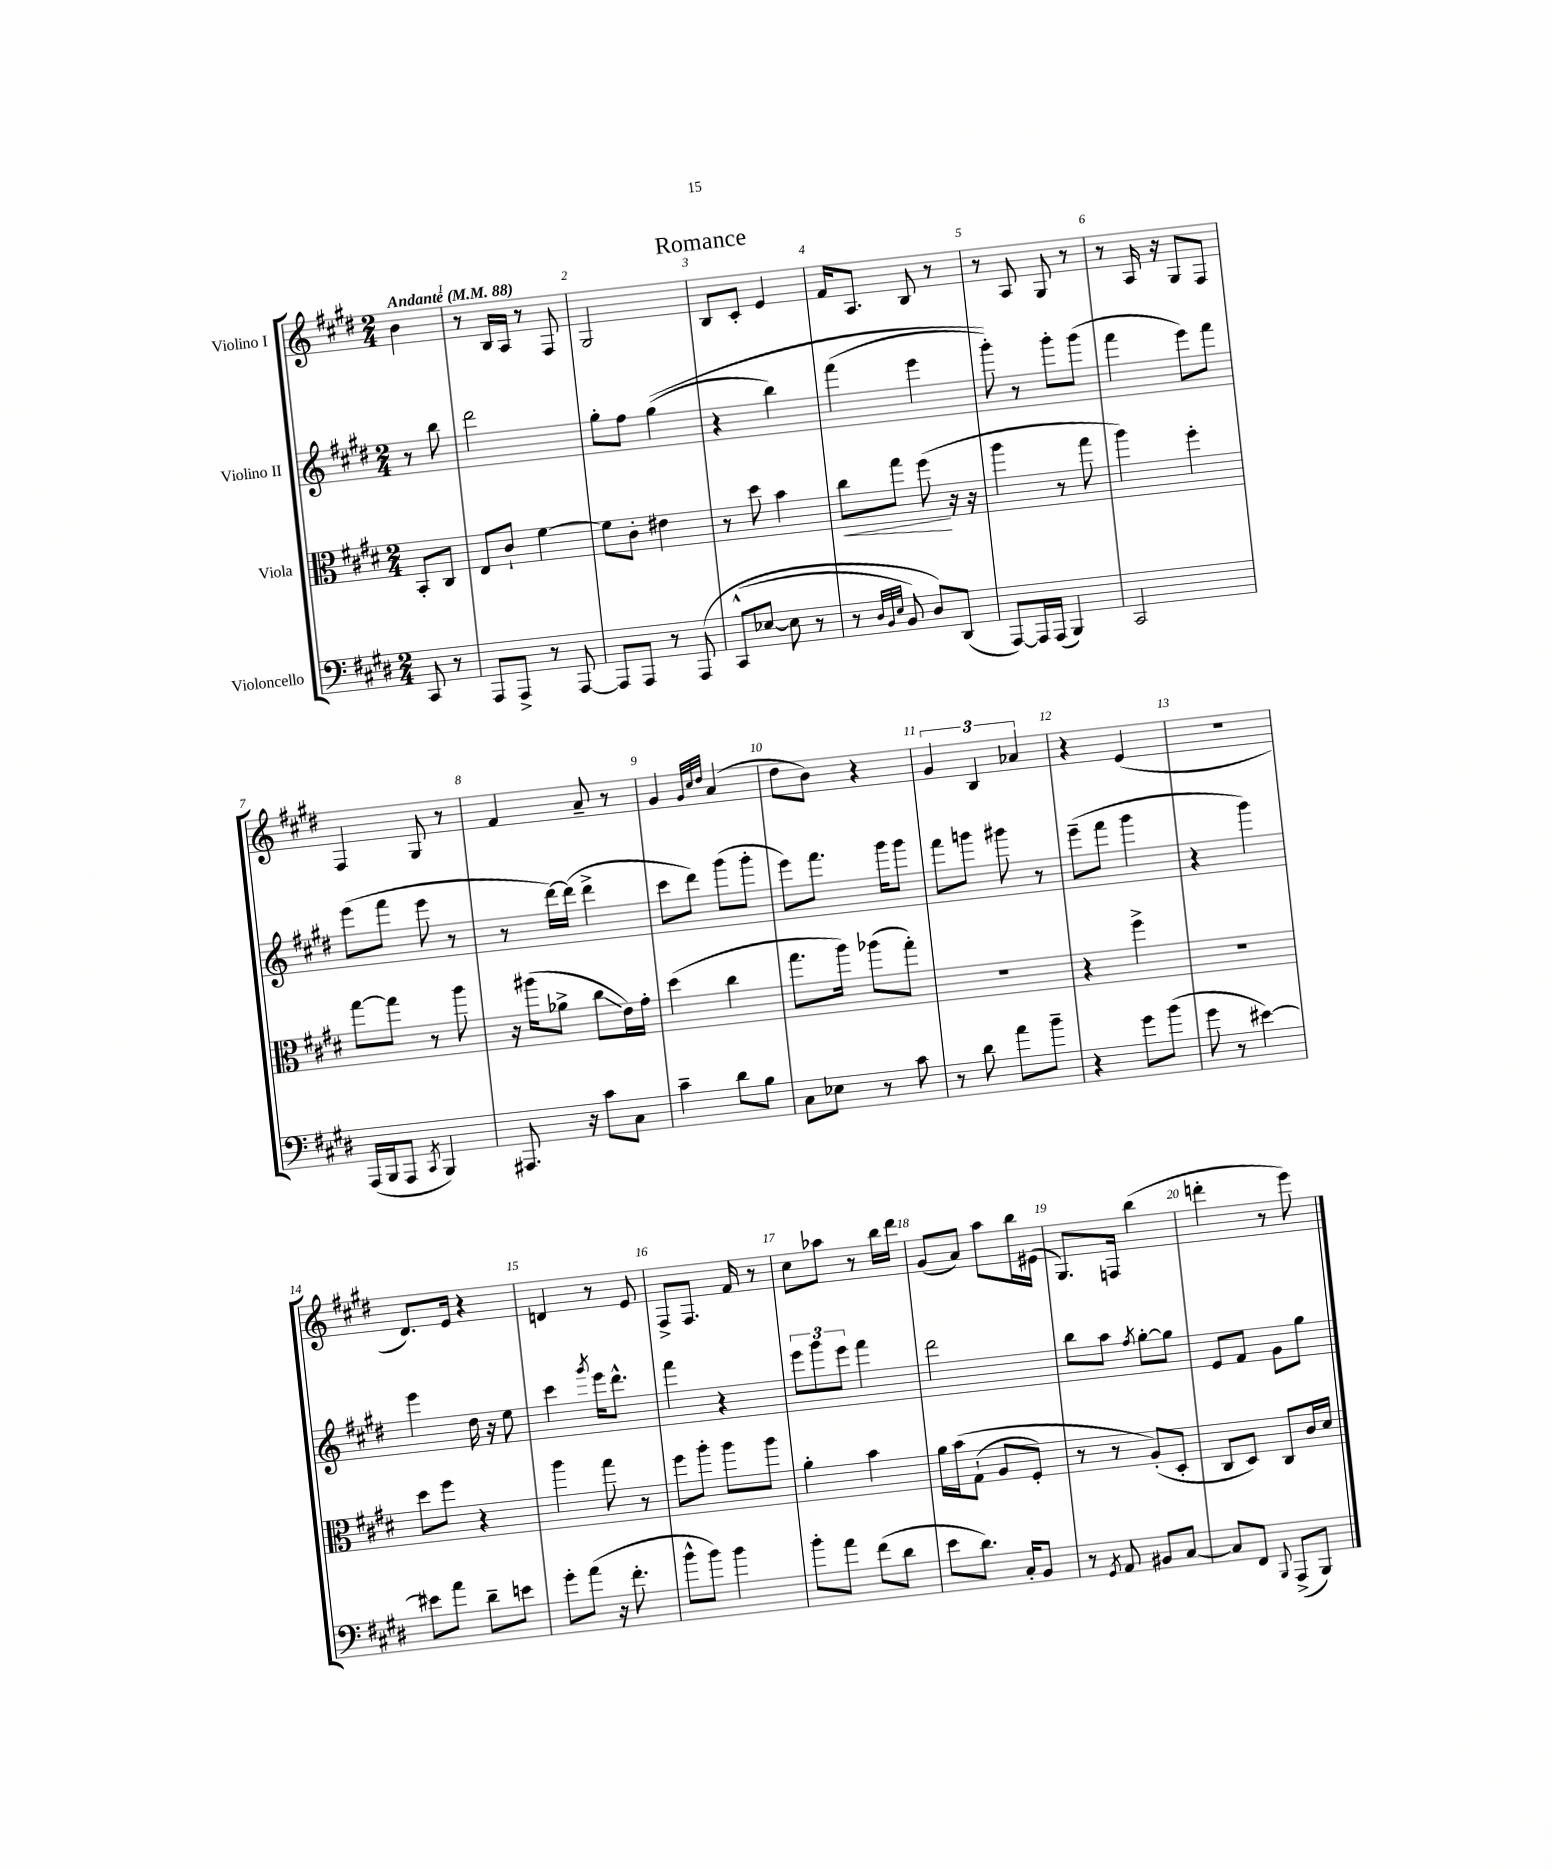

**kern	**kern	**kern	**kern
*staff4	*staff3	*staff2	*staff1
*clefF4	*clefC3	*clefG2	*clefG2
*k[f#c#g#d#]	*k[f#c#g#d#]	*k[f#c#g#d#]	*k[f#c#g#d#]
*M2/4	*M2/4	*M2/4	*M2/4
*MM88	*MM88	*MM88	*MM88
8CC#	8BB'	8r	4b
8r	8C#	8bb	.
=	=	=	=
8AAA	8E	2ddd#	8r
8AAA^	8c#`	.	16B
.	.	.	16A
8r	[4f#	.	8r
[8AAA	.	.	8F#
=	=	=	=
8AAA]	8f#]	8gg#'	2G#
8AAA	8c#'	8ff#	.
8r	4e#	&((4gg#	.
&(8AAA	.	.	.
=	=	=	=
(8CC#^^	8r	4r	8B
[8E-	8dd#	.	8c#'
8E-]	4b	4bb)	4e
8r	.	.	.
=	=	=	=
8r	8cc#	(4fff#	16f#
.	.	.	8.A
32qqD#	.	.	.
32qqBB	.	.	.
32qqE	.	.	.
8BB)	8gg#	.	.
8D#&)	(8ff#	4eee	8B
(8DD#	16r	.	8r
.	16r	.	.
=	=	=	=
[8AAA)	4aa	8ggg#')&)	8r
16AAA]	.	8r	8A
(16AAA	.	.	.
4BBB)	8r	8ggg#'	8G#
.	8gg#	(8ggg#	8r
=	=	=	=
2CC#	4aa)	4fff#	8r
.	.	.	16A
.	.	.	16r
.	4ff#'	8eee)	8G#
.	.	8fff#	8F#
=	=	=	=
(16AAA	[8gg#	(8eee	4F#
16BBB	.	.	.
8AAA	8gg#]	8fff#	.
8qCC#	.	.	.
4BBB)	8r	8eee	8G#
.	8aa	8r	8r
=	=	=	=
8.AAA#	16r	8r	4f#
.	(16aa#	.	.
.	8a-^	[16ddd#)	.
16r	.	(16ddd#]	.
8c#	8cc#	4ddd#^	8a~
8C#	16e)	.	8r
.	16g#'	.	.
=	=	=	=
4c#~	(4dd#	8ccc#	4g#
.	.	8ddd#)	.
.	.	.	32qqg#
.	.	.	32qqcc#
.	.	.	32qqdd#
8d#	4cc#	(8ggg#	(4a
8B	.	8ggg#'	.
=	=	=	=
8C#	8.gg#	8eee)	8dd#
8E-	.	8.fff#	8b)
.	16aa)	.	.
8r	(8aa-	.	4r
.	.	16ggg#	.
8c#	8gg#')	8ggg#	.
=	=	=	=
8r	2r	8fff#	6g#
8d#	.	8ggg	.
.	.	.	6B
8a	.	8ggg#	.
.	.	.	6a-
8b~	.	8r	.
=	=	=	=
4r	4r	(8eee~	4r
.	.	8fff#	.
8g#	4ff#^	4ggg#	(4e
(8b	.	.	.
=	=	=	=
8g#	2r	4r	2r
8r	.	.	.
[4e#)	.	4ggg#)	.
=	=	=	=
8e#]	8dd#	4eee	8.d#)
8a	8ff#	.	.
.	.	.	16e
8d#~	4r	16dd#	4r
.	.	16r	.
8e	.	8ee	.
=	=	=	=
8g#'	4aa	4ccc#	4d
(8a	.	.	.
.	.	8qggg#	.
16r	8gg#	16eee	8r
8.f#'	.	8.ddd#^^	.
.	8r	.	8e
=	=	=	=
8b^^	8ff#	4fff#	8F#^
8b)	8aa'	.	8.F#
4b	8aa	4r	.
.	.	.	16f#
.	8aa	.	8r
=	=	=	=
8b'	4a'	12eee	8cc#
.	.	12ggg#	.
8a	.	.	8aa-
.	.	12eee	.
(8f#	4b	4fff#	8r
8d#	.	.	16bb
.	.	.	16ddd#
=	=	=	=
8e	16a	2ddd#	(8g#
.	&(16b	.	.
8.d#)	(8G#`	.	8a)
.	8A	.	8aa
16C#'	.	.	.
8BB	8F#')	.	16bb
.	.	.	(16e#
=	=	=	=
8r	8r	8bb	8.G#)
8qGG#	.	.	.
8AA	8r	8aa	.
.	.	.	16F
.	.	8qff#	.
8BB#	(8A'&)	[8gg#'	(4bb
[8C#	8D#'	8gg#]	.
=	=	=	=
8C#]	8C#	8e	4ddd'
8FF#	8D#)	8f#	.
8qqBBB	.	.	.
(8AAA^	8C#	8g#	8r
8BBB)	16c#	8gg#	8eee)
.	16d#	.	.
==	==	==	==
*-	*-	*-	*-
